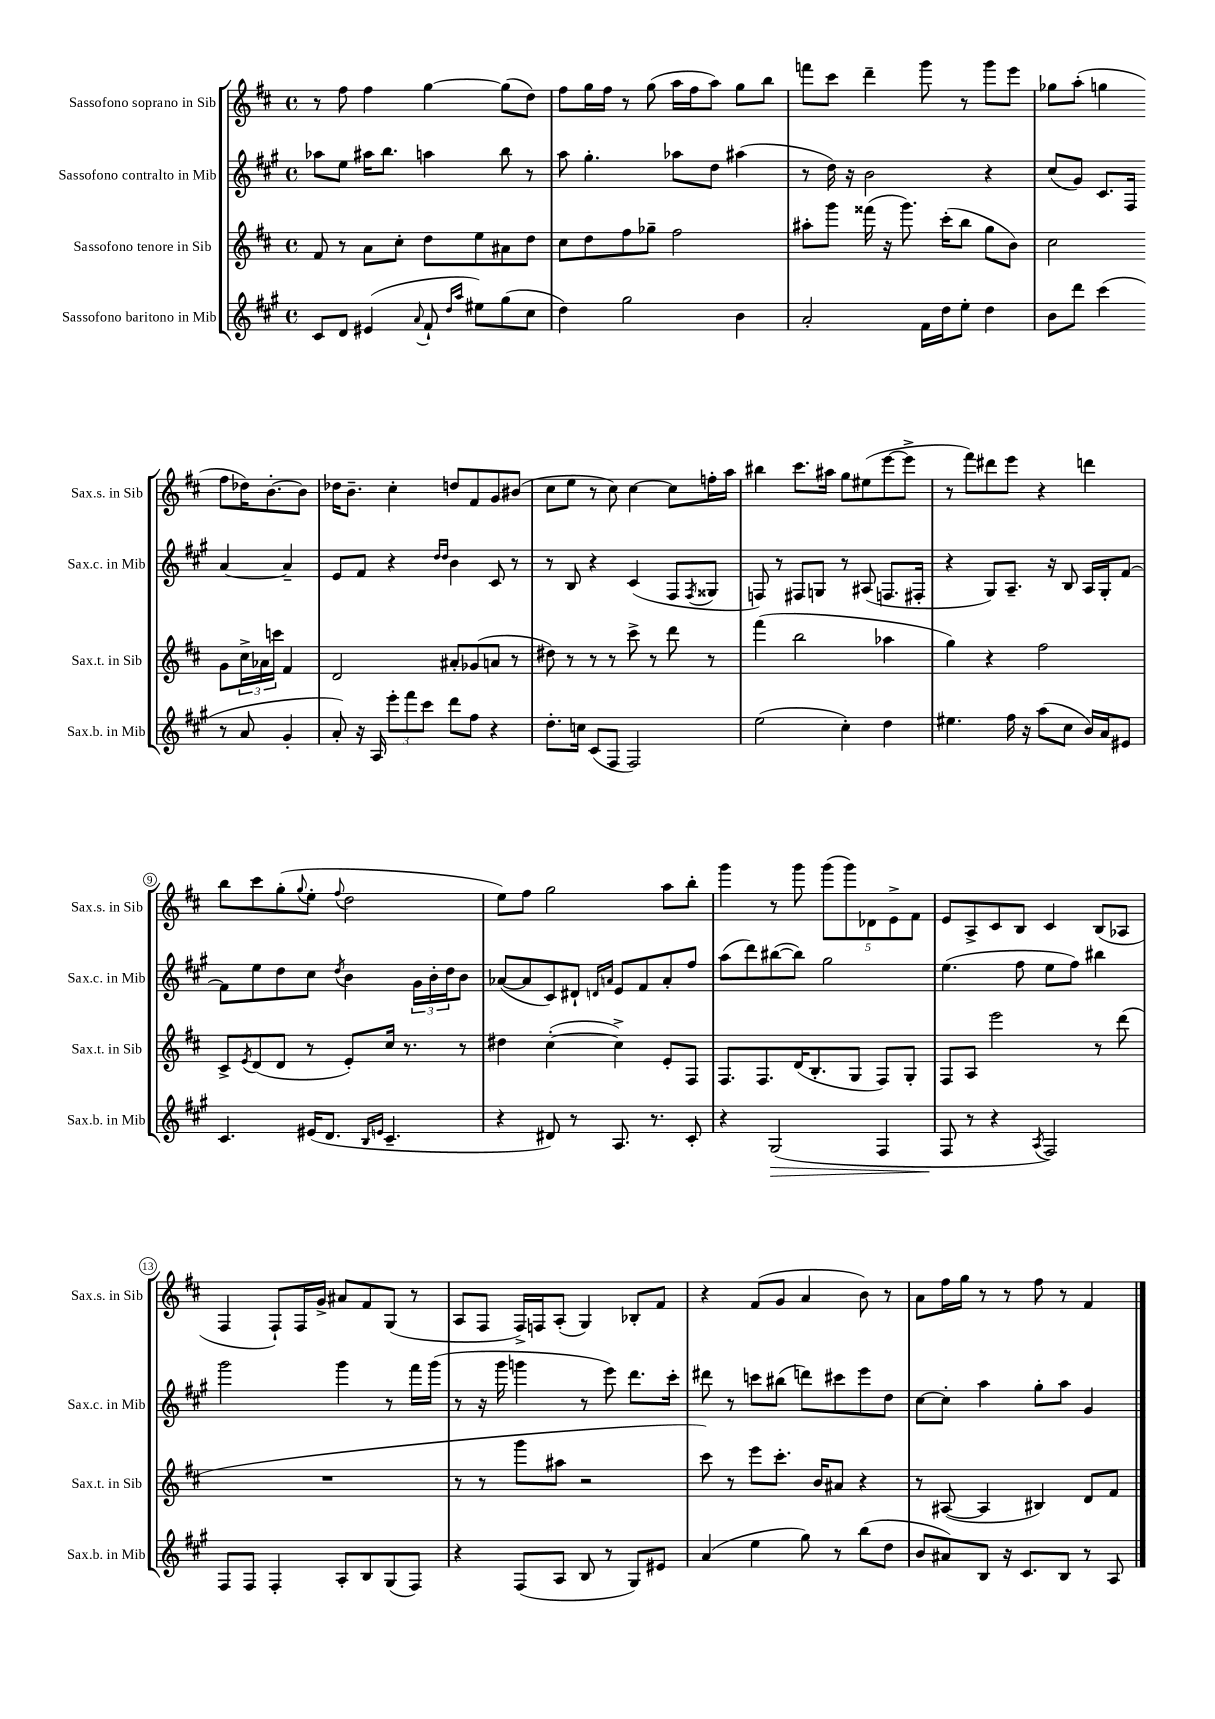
<<
\new StaffGroup <<
\new Staff = "s0" \with { instrumentName = "Sassofono soprano in Sib" shortInstrumentName = "Sax.s. in Sib" } {
    \clef treble \key d \major \defaultTimeSignature \time 4/4
    r8 fis''8 fis''4 g''4~ g''8( d''8) |
    fis''8 g''16 fis''16 r8 g''8( a''16 fis''16 a''8) g''8 b''8 |
    f'''8 cis'''8 d'''4-- g'''8 r8 g'''8 e'''8 |
    ges''8 a''8-.( g''4 fis''8 des''16) b'8.~-. b'8 |
    des''16 b'8.-- cis''4-. d''8 fis'8 g'8 bis'8( |
    cis''8 e''8 r8 cis''8) cis''4~ cis''8 f''16-. a''16 |
    bis''4 cis'''8. ais''16 g''8 eis''8( e'''8~ e'''8-> |
    r8 fis'''8) dis'''8 e'''8 r4 d'''4 |
    b''8 cis'''8 g''8-.( \appoggiatura { g''8 } e''8-. \appoggiatura { fis''8 } d''2 |
    e''8) fis''8 g''2 a''8 b''8-. |
    g'''4 r8 g'''8 \tuplet 5/4 { g'''8( g'''8) des'8 e'8-> fis'8 } |
    e'8 a8-> cis'8 b8 cis'4 b8( aes8 |
    fis4 fis8-!) fis16 g'16-> ais'8 fis'8 g8( r8 |
    a8 fis8 fis16->) f16 a8-.( g4) bes8-. fis'8 |
    r4 fis'8( g'8 a'4 b'8) r8 |
    a'8 fis''16 g''16 r8 r8 fis''8 r8 fis'4 \bar "|." |
}
\new Staff = "s1" \with { instrumentName = "Sassofono contralto in Mib" shortInstrumentName = "Sax.c. in Mib" } {
    \clef treble \key a \major \defaultTimeSignature \time 4/4
    aes''8 e''8 ais''16 b''8. a''4 b''8 r8 |
    a''8 gis''4.-. aes''8 d''8 ais''4( |
    r8 d''16) r16 b'2 r4 |
    cis''8( gis'8) cis'8. fis16 a'4~ a'4-- |
    e'8 fis'8 r4 \grace { d''16 d''16 } b'4 cis'8 r8 |
    r8 b8 r4 cis'4( fis8 \acciaccatura { fis8 } gisis8 |
    f8) r8 fis8 g8 r8 ais8( f8. fis16-. |
    r4 gis8) a8.-- r16 b8 a16 gis16-. fis'8~ |
    fis'8 e''8 d''8 cis''8 \acciaccatura { d''8 } b'4 \tuplet 3/2 { gis'16 b'16-. d''16 } b'8 |
    aes'8~( aes'8 cis'8) dis'8-! \grace { d'16 a'16 } e'8 fis'8 a'8-. fis''8 |
    a''8( d'''8) bis''8~( bis''8) gis''2 |
    e''4.( fis''8 e''8 fis''8) bis''4 |
    gis'''2 gis'''4 r8 fis'''16 gis'''16( |
    r8 r16 gis'''16 g'''4 r8 e'''8) d'''8. cis'''16-. |
    dis'''8 r8 c'''8 bis''8( d'''8) cis'''8 e'''8 d''8 |
    cis''8~ cis''8-. a''4 gis''8-. a''8 gis'4 \bar "|." |
}
\new Staff = "s2" \with { instrumentName = "Sassofono tenore in Sib" shortInstrumentName = "Sax.t. in Sib" } {
    \clef treble \key d \major \defaultTimeSignature \time 4/4
    fis'8 r8 a'8 cis''8-. d''8 e''8 ais'8 d''8 |
    cis''8 d''8 fis''8 ges''8-- fis''2 |
    ais''8-. g'''8 fisis'''16( r16 g'''8.) cis'''16-.( b''8 g''8 b'8) |
    cis''2 g'8 \tuplet 3/2 { cis''16-> aes'16 c'''16 } fis'4 |
    d'2 ais'8-. ges'8( a'8 r8 |
    dis''8) r8 r8 r8 cis'''8-> r8 d'''8 r8 |
    fis'''4( b''2 aes''4 |
    g''4) r4 fis''2 |
    cis'8-> \acciaccatura { e'8 } d'8( d'8 r8 e'8-.) cis''16 r8. r8 |
    dis''4 cis''4~-.( cis''4->) e'8-. fis8 |
    fis8. fis8. d'16( b8.-. g8 fis8) g8-. |
    fis8 a8 e'''2 r8 d'''8( |
    R1 |
    r8 r8 g'''8 ais''8 r2 |
    cis'''8) r8 e'''8 cis'''8.-. b'16 ais'8 r4 |
    r8 ais8~( ais4 bis4) d'8 fis'8 \bar "|." |
}
\new Staff = "s3" \with { instrumentName = "Sassofono baritono in Mib" shortInstrumentName = "Sax.b. in Mib" } {
    \clef treble \key a \major \defaultTimeSignature \time 4/4
    cis'8 d'8 eis'4( \appoggiatura { a'8 } fis'8-! \grace { d''16 a''16 } eis''8) gis''8( cis''8 |
    d''4) gis''2 b'4 |
    a'2-. fis'16 d''16 e''8-. d''4 |
    b'8 d'''8 cis'''4( r8 a'8 gis'4-. |
    a'8-.) r16 a16 \tuplet 3/2 { e'''8-. fis'''8 cis'''8 } d'''8 fis''8 r4 |
    d''8.-. c''16 cis'8( fis8 fis2) |
    e''2( cis''4-.) d''4 |
    eis''4. fis''16 r16 a''8( cis''8 b'16) a'16 eis'8 |
    cis'4. eis'16( d'8. \grace { b16 e'16 } cis'4.-- |
    r4 dis'8) r8 a8. r8. cis'8-. |
    r4 gis2\>( fis4 |
    fis8\! r8 r4 \acciaccatura { a8 } fis2) |
    fis8 fis8 fis4-. a8-. b8 gis8( fis8) |
    r4 fis8( a8 b8 r8 gis8) eis'8 |
    a'4( e''4 gis''8) r8 b''8( d''8 |
    b'8 ais'8) b8 r16 cis'8. b8 r8 a8 \bar "|." |
}
>>
>>
\layout { \context { \Score \override BarNumber.stencil = #(make-stencil-circler 0.1 0.3 ly:text-interface::print) } }
